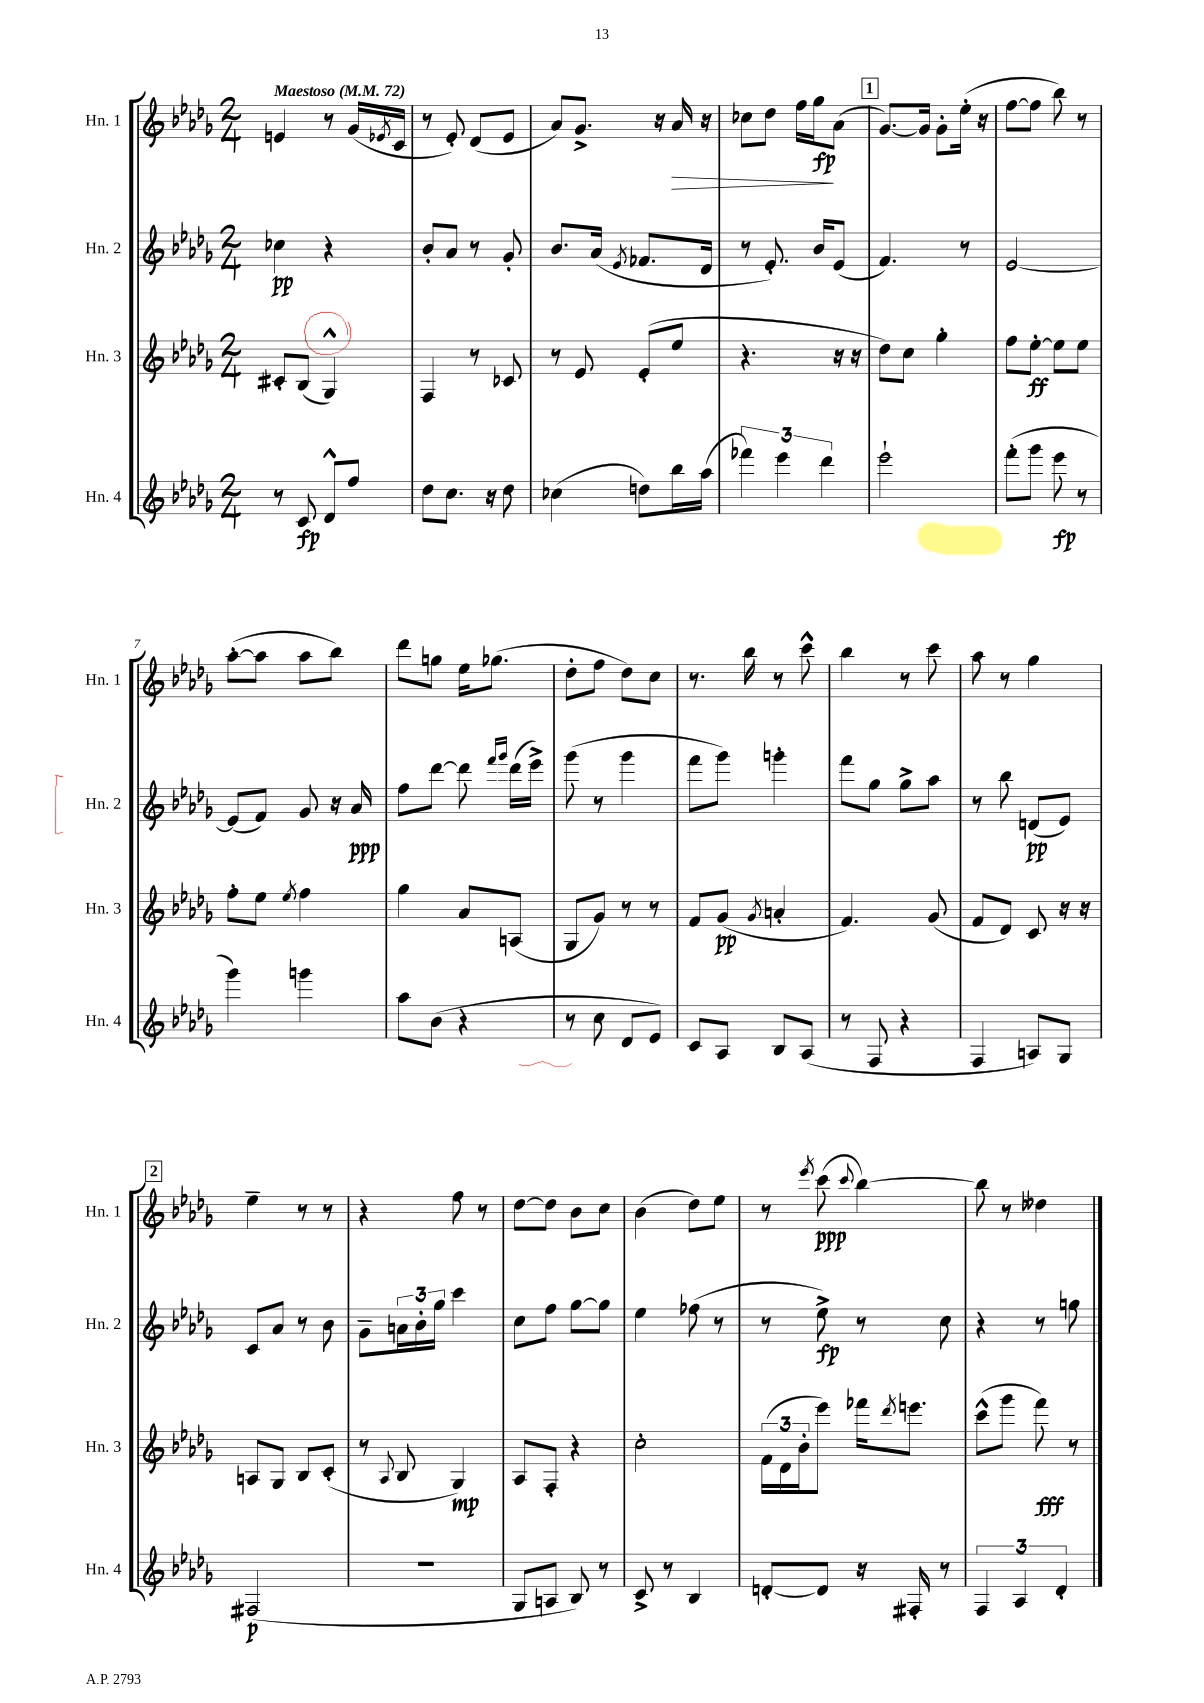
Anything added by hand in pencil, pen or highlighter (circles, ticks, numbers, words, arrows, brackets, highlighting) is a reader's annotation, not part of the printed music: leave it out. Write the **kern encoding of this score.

**kern	**dynam	**kern	**dynam	**kern	**dynam	**kern	**dynam
*part4	*part4	*part3	*part3	*part2	*part2	*part1	*part1
*staff4	*staff4	*staff3	*staff3	*staff2	*staff2	*staff1	*staff1
*I"Hn. 4	*	*I"Hn. 3	*	*I"Hn. 2	*	*I"Hn. 1	*
*I'Hn. 4	*	*I'Hn. 3	*	*I'Hn. 2	*	*I'Hn. 1	*
*clefG2	*	*clefG2	*	*clefG2	*	*clefG2	*
*k[b-e-a-d-g-]	*	*k[b-e-a-d-g-]	*	*k[b-e-a-d-g-]	*	*k[b-e-a-d-g-]	*
*M2/4	*	*M2/4	*	*M2/4	*	*M2/4	*
*MM72	*	*MM72	*	*MM72	*	*MM72	*
=1	=1	=1	=1	=1	=1	=1	=1
!	!	!	!	!	!	!LO:TX:a:B:t=Maestoso	!
8r	.	8c#X'/L	.	4cc-X\	pp	4en/	.
8c/	fp	(8B-/J	.	.	.	.	.
8d-^^/L	.	4G-^^/)	.	4r	.	8r	.
8ff/J	.	.	.	.	.	(16g-/LL	.
.	.	.	.	.	.	8qe-X/	.
.	.	.	.	.	.	16c/JJ	.
=2	=2	=2	=2	=2	=2	=2	=2
8dd-\L	.	4F/	.	8b-'/L	.	8r	.
8.cc\J	.	.	.	8a-/J	.	8e-'/)	.
.	.	8r	.	8r	.	(8d-/L	.
16r	.	.	.	.	.	.	.
8dd-\	.	8c-X/	.	8g-'/	.	8e-/J	.
=3	=3	=3	=3	=3	=3	=3	=3
(4cc-X\	.	8r	.	8.b-/L	.	8a-/L)	.
.	.	8e-/	.	.	.	8.g-^/J	.
.	.	.	.	(16a-/Jk	.	.	.
.	.	.	.	8qe-/	.	.	.
8ddn\L)	.	(8e-'/L	.	8.f-X/L	.	.	.
.	.	.	.	.	.	16r	.
!	!	!	!	!	!	!	!LO:HP:b
16bb-\L	.	8ee-/J	.	.	.	16a-/	>
(16aa-\JJ	.	.	.	16d-/Jk	.	16r	.
=4	=4	=4	=4	=4	=4	=4	=4
6fff-X\)	.	4.r	.	8r	.	8cc-X\L	.
.	.	.	.	8.e-'/)	.	8dd-\J	.
6eee-\	.	.	.	.	.	.	.
.	.	.	.	.	.	16ff\LL	.
.	.	.	.	16b-/KL	.	16gg-\J	fp
6ddd-\	.	.	.	.	.	.	.
.	.	16r	.	(8e-/J	.	(8a-\J	]
.	.	16r	.	.	.	.	.
!!LO:REH:place=s1:t=1
=5	=5	=5	=5	=5	=5	=5	=5
2eee-`\	.	8dd-\L)	.	4.f/)	.	[8.g-/L)	.
.	.	8cc\J	.	.	.	.	.
.	.	.	.	.	.	16g-/Jk]	.
.	.	4gg-'\	.	.	.	8g-'\L	.
.	.	.	.	8r	.	(16ee-'\Jk	.
.	.	.	.	.	.	16r	.
=6	=6	=6	=6	=6	=6	=6	=6
(8fff'\L	.	8ff\L	.	[2e-/	.	[8ff\L	.
8ggg-\J	.	[8ee-'\J	ff	.	.	8ff\J]	.
8eee-\	fp	8ee-\L]	.	.	.	8bb-\)	.
8r	.	8ee-\J	.	.	.	8r	.
!!LO:LB:g=z
=7	=7	=7	=7	=7	=7	=7	=7
4ggg-\)	.	8ff'\L	.	(8e-/L]	.	([8aa-'\L	.
.	.	8ee-\J	.	8f/J)	.	8aa-\J]	.
.	.	8qee-/	.	.	.	.	.
4gggn\	.	4ff\	.	8g-/	.	8aa-\L	.
.	.	.	.	16r	.	8bb-\J)	.
.	.	.	.	16a-/	ppp	.	.
=8	=8	=8	=8	=8	=8	=8	=8
8aa-\L	.	4gg-\	.	8ff\L	.	8ddd-\L	.
(8b-\J	.	.	.	[8ddd-\J	.	8ggn\J	.
4r	.	8a-/L	.	8ddd-\]	.	16ee-\KL	.
.	.	.	.	.	.	(8.gg-X\J	.
.	.	.	.	16qqfff/LL	.	.	.
.	.	.	.	16qqggg-/JJ	.	.	.
.	.	(8An/J	.	(16ddd-\LL	.	.	.
.	.	.	.	16eee-^\JJ)	.	.	.
=9	=9	=9	=9	=9	=9	=9	=9
8r	.	8G-/L	.	(8ggg-\	.	8dd-'\L	.
8cc\	.	8g-/J)	.	8r	.	8ff\J	.
8d-/L	.	8r	.	4ggg-\	.	8dd-\L)	.
8e-/J)	.	8r	.	.	.	8cc\J	.
=10	=10	=10	=10	=10	=10	=10	=10
8c/L	.	8f/L	.	8fff\L	.	8.r	.
8A-/J	.	(8g-/J	pp	8ggg-\J)	.	.	.
.	.	.	.	.	.	16bb-\	.
.	.	8qg-/	.	.	.	.	.
8B-/L	.	4an'/	.	4gggn'\	.	8r	.
(8A-/J	.	.	.	.	.	8ccc^^\	.
=11	=11	=11	=11	=11	=11	=11	=11
8r	.	4.f/)	.	8fff\L	.	4bb-\	.
8F/	.	.	.	8gg-\J	.	.	.
4r	.	.	.	8gg-^\L	.	8r	.
.	.	(8g-/	.	8aa-\J	.	8ccc\	.
=12	=12	=12	=12	=12	=12	=12	=12
4F/	.	8f/L	.	8r	.	8aa-\	.
.	.	8d-/J)	.	8bb-\	.	8r	.
8An/L)	.	8c/	.	(8dn/L	pp	4gg-\	.
8G-/J	.	16r	.	8e-/J)	.	.	.
.	.	16r	.	.	.	.	.
!!LO:LB:g=z
!!LO:REH:place=s1:t=2
=13	=13	=13	=13	=13	=13	=13	=13
(2F#X/	p	8An/L	.	8c/L	.	4ee-~\	.
.	.	8G-/J	.	8a-/J	.	.	.
.	.	8B-/L	.	8r	.	8r	.
.	.	(8c'/J	.	8b-\	.	8r	.
=14	=14	=14	=14	=14	=14	=14	=14
2r	.	8r	.	8g-~\L	.	4r	.
.	.	8qqA-/	.	.	.	.	.
.	.	8B-/	.	24an\L	.	.	.
.	.	.	.	24b-'\	.	.	.
.	.	.	.	24gg-\JJ	.	.	.
.	.	4G-/)	mp	4ccc\	.	8ff\	.
.	.	.	.	.	.	8r	.
=15	=15	=15	=15	=15	=15	=15	=15
8G-/L	.	8A-/L	.	8cc\L	.	[8dd-\L	.
8An/J	.	8F'/J	.	8ff\J	.	8dd-\J]	.
8B-/)	.	4r	.	[8gg-\L	.	8b-\L	.
8r	.	.	.	8gg-\J]	.	8cc\J	.
=16	=16	=16	=16	=16	=16	=16	=16
8c^/	.	2cc'\	.	4ee-\	.	(4b-\	.
8r	.	.	.	.	.	.	.
4B-/	.	.	.	(8ff-X\	.	8dd-\L)	.
.	.	.	.	8r	.	8ee-\J	.
=17	=17	=17	=17	=17	=17	=17	=17
[8dn'/L	.	(24f\LL	.	8r	.	8r	.
.	.	24d-\	.	.	.	.	.
.	.	24b-'\J	.	.	.	.	.
.	.	.	.	.	.	8qeee-/	.
8d/J]	.	8eee-\J)	.	8ee-^\)	fp	(8ccc\	ppp
.	.	.	.	.	.	8qqccc/	.
16r	.	16fff-X\KL	.	8r	.	[4bb-\)	.
.	.	8qddd-/	.	.	.	.	.
16F#X'/	.	8.eeen\J	.	.	.	.	.
8r	.	.	.	8cc\	.	.	.
=18	=18	=18	=18	=18	=18	=18	=18
6F/	.	(8ccc^^\L	.	4r	.	8bb-\]	.
.	.	8ggg-\J	.	.	.	8r	.
6A-/	.	.	.	.	.	.	.
.	.	8fff\)	fff	8r	.	4dd--X\	.
6d-'/	.	.	.	.	.	.	.
.	.	8r	.	8ggn\	.	.	.
==	==	==	==	==	==	==	==
*-	*-	*-	*-	*-	*-	*-	*-
